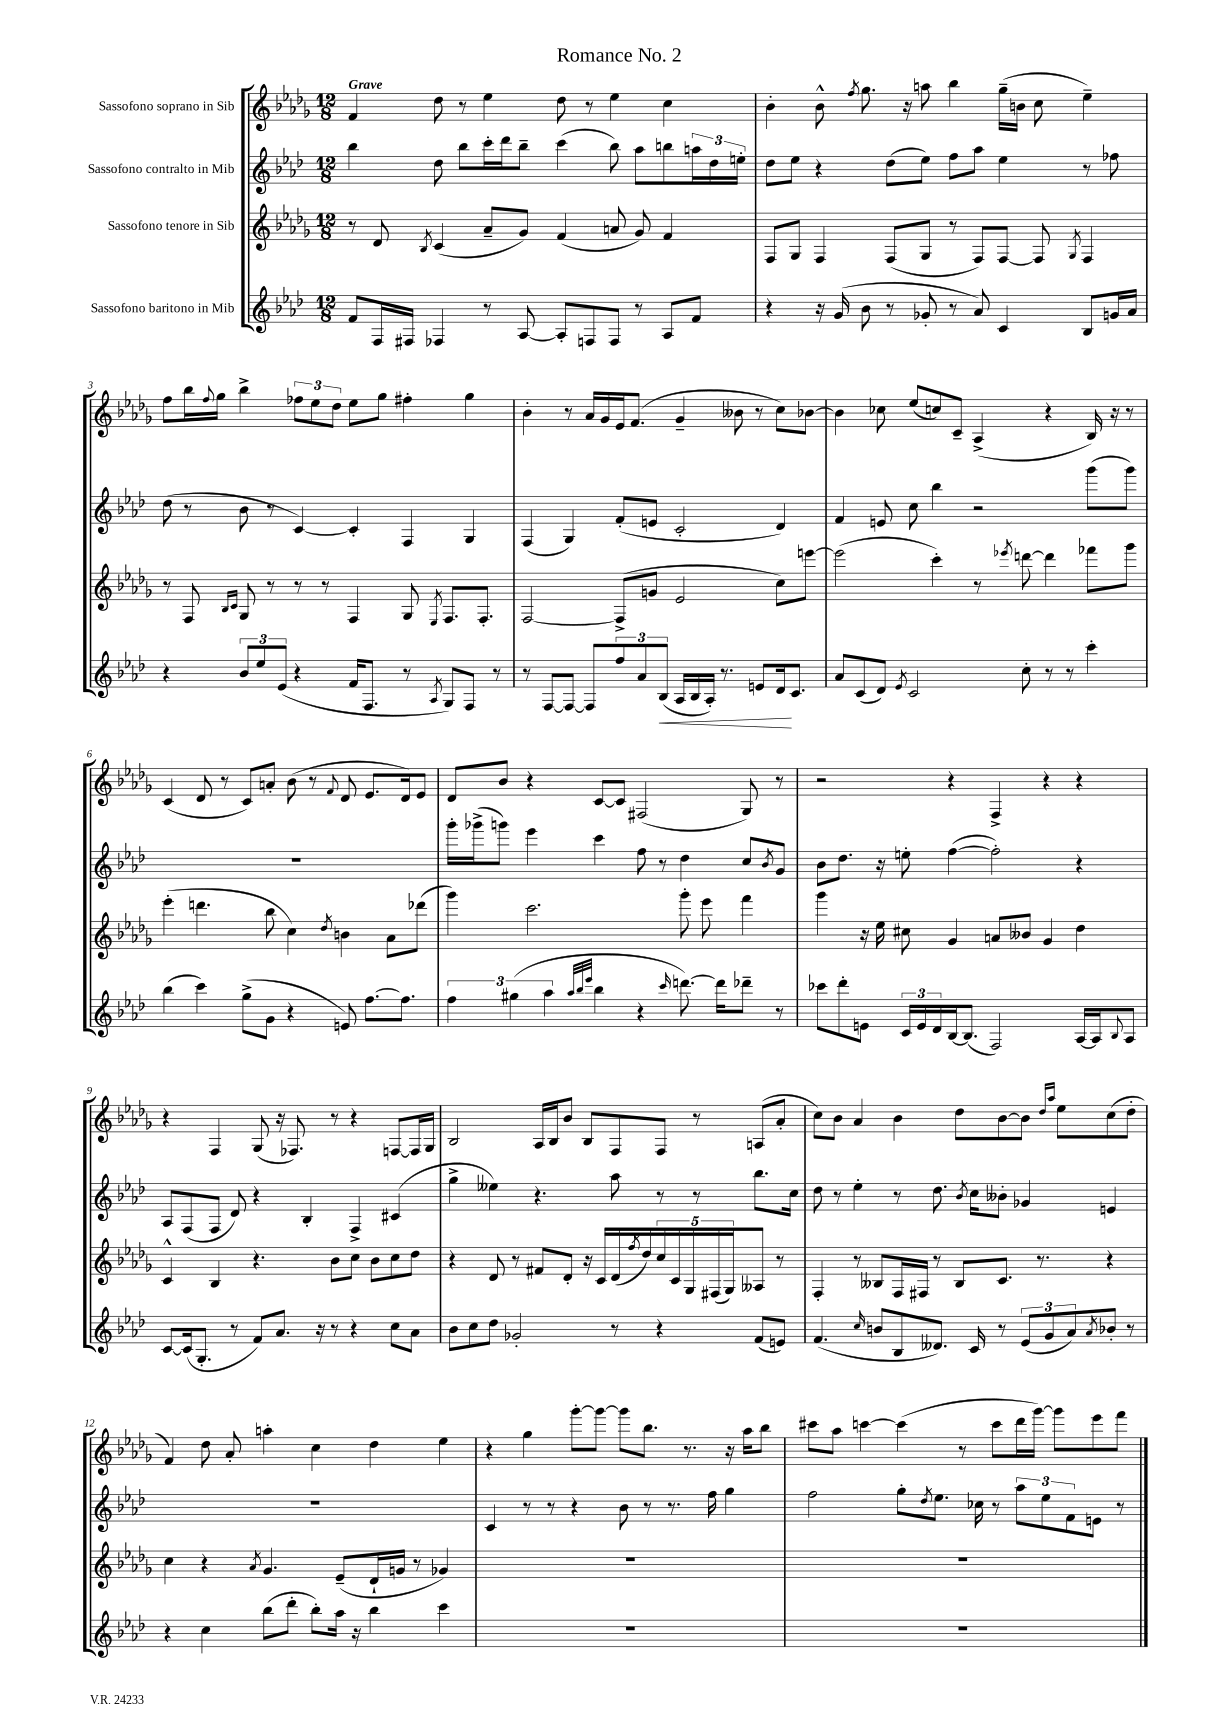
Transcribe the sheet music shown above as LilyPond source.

\header { title = "Romance No. 2" }
<<
\new StaffGroup <<
\new Staff = "s0" \with { instrumentName = "Sassofono soprano in Sib" } {
    \clef treble \key des \major \numericTimeSignature \time 12/8 \tempo "Grave"
    f'4 des''8 r8 ees''4 des''8 r8 ees''4 c''4 |
    bes'4-. bes'8-^ \acciaccatura { f''8 } ges''8. r16 a''8 bes''4 ges''16--( b'16 c''8 ees''4--) |
    f''8 bes''16 \appoggiatura { f''8 } ges''16 bes''4-> \tuplet 3/2 { fes''8 ees''8 des''8 } ees''8 ges''8 fis''4-. ges''4 |
    bes'4-. r8 aes'16 ges'16 ees'16 f'8.( ges'4-- beses'8 r8 c''8) bes'8~ |
    bes'4 ces''8 ees''8( c''8) c'8-- aes4->( r4 bes16) r16 r8 |
    c'4( des'8 r8 c'8) a'8-. bes'8( r8 \appoggiatura { f'8 } des'8 ees'8. des'16) ees'8 |
    des'8 bes'8 r4 c'8~ c'8 fis2( ges8) r8 |
    r2 r4 f4-> r4 r4 |
    r4 f4 ges8( r16 fes8.) r8 r4 f8~ f16 ges16 |
    bes2 aes16 bes16 bes'8 bes8 f8 f8 r8 a8( aes'8-. |
    c''8) bes'8 aes'4 bes'4 des''8 bes'8~ bes'8 \grace { des''16 aes''16 } ees''8 c''8( des''8-. |
    f'4) des''8 aes'8-. a''4-. c''4 des''4 ees''4 |
    r4 ges''4 ges'''8~-. ges'''8~ ges'''8 bes''8. r8. r16 aes''16 bes''8 |
    cis'''8 aes''8 c'''4~ c'''4( r8 c'''8 des'''16 ges'''16~) ges'''8 ees'''8 f'''8 \bar "|." |
}
\new Staff = "s1" \with { instrumentName = "Sassofono contralto in Mib" } {
    \clef treble \key aes \major \numericTimeSignature \time 12/8
    bes''4 des''8 bes''8 c'''16-. des'''16 bes''8-- c'''4( bes''8) aes''8 b''8 \tuplet 3/2 { a''16 des''16 e''16-. } |
    des''8 ees''8 r4 des''8( ees''8) f''8 aes''8 ees''4 r8 fes''8 |
    des''8( r8 bes'8 r8 c'4~) c'4-. f4 g4 |
    f4( g4) f'8-.( e'8 c'2-. des'4) |
    f'4 e'8 c''8 bes''4 r2 g'''8( g'''8) |
    R1. |
    g'''16-. ges'''16->( g'''8) ees'''4 c'''4 f''8 r8 des''4 c''8 \acciaccatura { bes'8 } g'8 |
    bes'8 des''8. r16 e''8-. f''4~( f''2-.) r4 |
    aes8 f8( f8 des'8) r4 bes4-. f4-> cis'4( |
    g''4-> eeses''4) r4. aes''8 r8 r8 bes''8. c''16 |
    des''8 r8 ees''4-. r8 des''8. \acciaccatura { bes'8 } c''16 beses'8-. ges'4 e'4 |
    R1. |
    c'4 r8 r8 r4 bes'8 r8 r8. f''16 g''4 |
    f''2 g''8-. \acciaccatura { des''8 } ees''8. ces''16 r8 \tuplet 3/2 { aes''8 ees''8 f'8 } e'8 r8 \bar "|." |
}
\new Staff = "s2" \with { instrumentName = "Sassofono tenore in Sib" } {
    \clef treble \key des \major \numericTimeSignature \time 12/8
    r8 des'8 \acciaccatura { bes8 } c'4( aes'8-- ges'8) f'4( a'8 ges'8) f'4 |
    f8 ges8 f4 f8( ges8 r8 f8) f8~ f8 \acciaccatura { ges8 } f4 |
    r8 f8 \grace { bes16 c'16 } ges8 r8 r8 r8 f4 ges8 \acciaccatura { ees8 } f8. f8.-. |
    f2~ f8->( g'8 ees'2 c''8) e'''8~ |
    e'''2( c'''4-.) r8 \acciaccatura { ees'''8 } d'''8~ d'''4 fes'''8 ges'''8 |
    ees'''4-.( d'''4. bes''8 c''4) \acciaccatura { des''8 } b'4 aes'8 des'''8( |
    ges'''4) c'''2. ges'''8-. ees'''8 f'''4 |
    ges'''4 r16 ees''16 cis''8 ges'4 a'8 beses'8 ges'4 des''4 |
    c'4-^ bes4 r4. bes'8 c''8 bes'8 c''8 des''8 |
    r4 des'8 r8 fis'8 des'8-. r16 c'16 des'16( \acciaccatura { f''8 } des''16) \tuplet 5/4 { c''16 c'16 ges16 fis16( ges16) } aeses8 r8 |
    f4-. r8 beses8 f16 fis16 r8 beses8 c'8. r8. r4 |
    c''4 r4 \acciaccatura { aes'8 } ges'4. ees'8--( des'16-! g'16 r8 ges'4) |
    R1. |
    R1. \bar "|." |
}
\new Staff = "s3" \with { instrumentName = "Sassofono baritono in Mib" } {
    \clef treble \key aes \major \numericTimeSignature \time 12/8
    f'8 f16 fis16 fes4 r8 aes8~ aes8-. f8 f8 r8 aes8 f'8 |
    r4 r16 g'16( bes'8 r8 ges'8-. r8 aes'8) c'4 bes8 g'16 aes'16 |
    r4 \tuplet 3/2 { bes'8 ees''8 ees'8( } r4 f'16 f8. r8 \acciaccatura { aes8 } g8) f8 r8 |
    r8 f8~ f8~ f8 \tuplet 3/2 { f''8 aes'8 bes8\<( } aes16 bes16 aes16-.) r8. e'8 des'16\! c'8. |
    aes'8 c'8( des'8) \acciaccatura { ees'8 } c'2 c''8-. r8 r8 c'''4-. |
    bes''4( c'''4) g''8->( g'8 r4 e'8) f''8.~ f''8. |
    \tuplet 3/2 { f''4 gis''4( aes''4 } \grace { aes''32 bes''32 ees'''32 } bes''4 r4 \grace { c'''16 } d'''8.~) d'''16 des'''8-- r8 |
    ces'''8 des'''8-. e'8 \tuplet 3/2 { c'16 e'16 des'16 } bes16~ bes8.( f2) aes16~ aes16 \appoggiatura { bes8 } aes8 |
    c'8~ c'16( g8.-. r8 f'8) aes'8. r16 r8 r4 c''8 aes'8 |
    bes'8 c''8 des''8 ges'2-. r8 r4 f'8( e'8) |
    f'4.( \grace { c''16 } b'8 bes8 deses'8.) c'16 r8 \tuplet 3/2 { ees'8( g'8 aes'8) } \acciaccatura { aes'8 } bes'8-. r8 |
    r4 c''4 bes''8( des'''8-. bes''8-.) aes''16 r16 bes''4 c'''4 |
    R1. |
    R1. \bar "|." |
}
>>
>>
